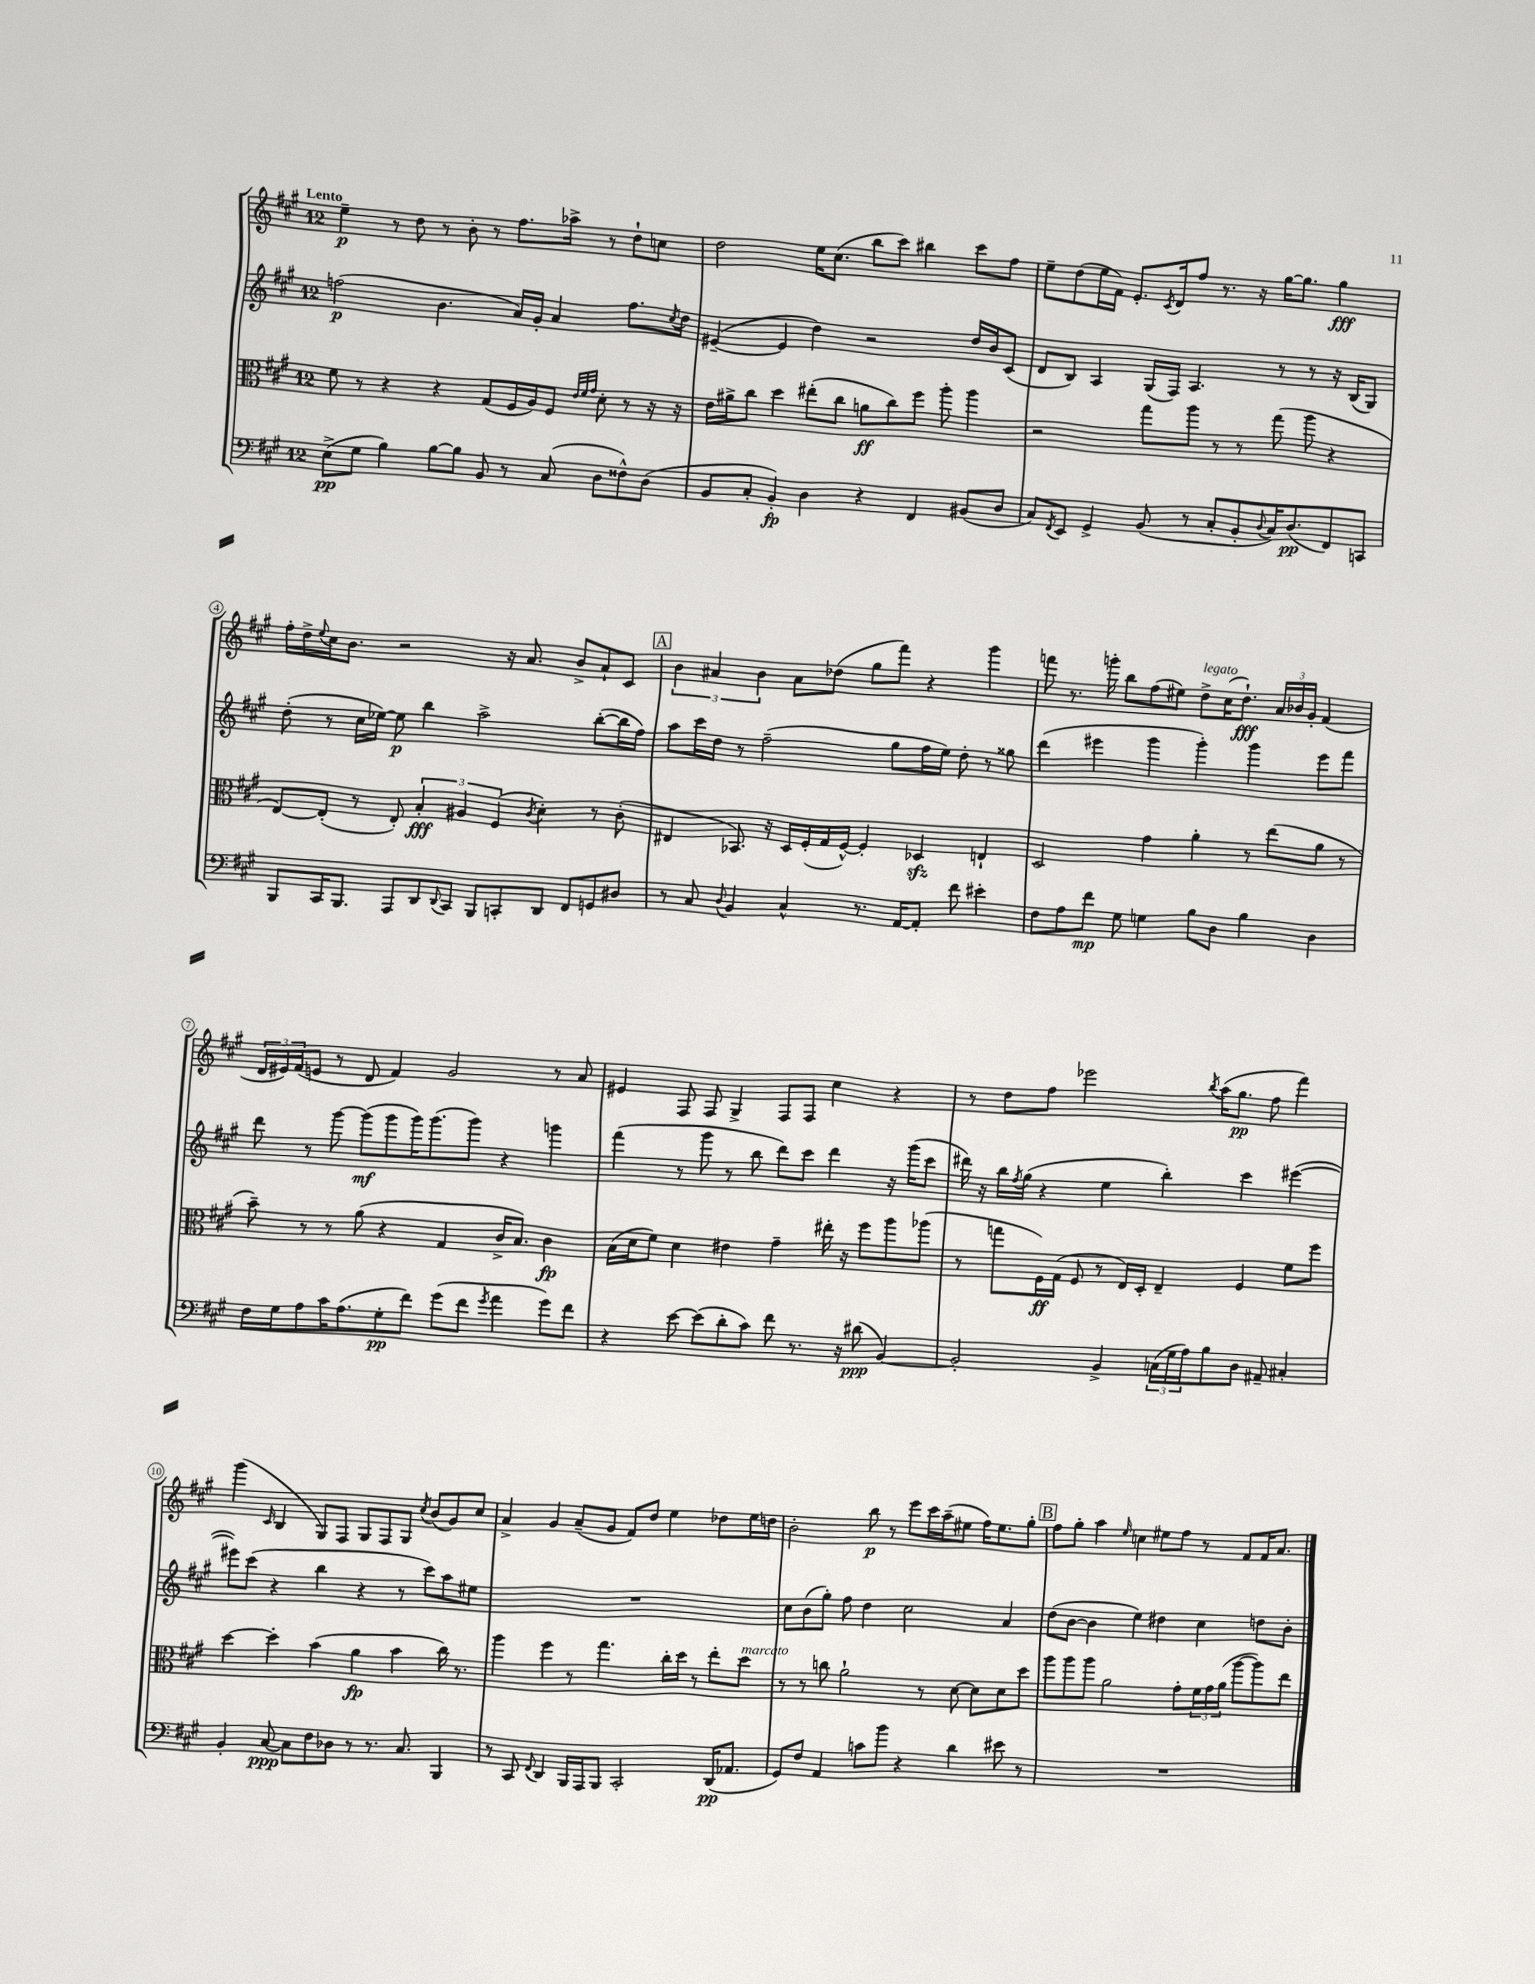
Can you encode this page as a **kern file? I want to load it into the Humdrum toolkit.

**kern	**dynam	**kern	**dynam	**kern	**dynam	**kern	**dynam
*part4	*part4	*part3	*part3	*part2	*part2	*part1	*part1
*staff4	*staff4	*staff3	*staff3	*staff2	*staff2	*staff1	*staff1
*clefF4	*	*clefC3	*	*clefG2	*	*clefG2	*
*k[f#c#g#]	*	*k[f#c#g#]	*	*k[f#c#g#]	*	*k[f#c#g#]	*
*M12/8	*	*M12/8	*	*M12/8	*	*M12/8	*
=1	=1	=1	=1	=1	=1	=1	=1
!	!	!	!	!	!	!LO:TX:a:B:t=Lento	!
(8E^\L	pp	8f#\	.	(2ffn\	p	4ee~\	p
8G#\J	.	8r	.	.	.	.	.
4B\)	.	4r	.	.	.	8r	.
.	.	.	.	.	.	8dd\	.
[8B\L	.	4r	.	4.b\	.	8r	.
8B\J]	.	.	.	.	.	8b'\	.
8BB/	.	(8G#/L	.	.	.	8r	.
8r	.	16F#/L	.	16a/LL)	.	8.ff#\L	.
.	.	16A/J)	.	16g#'/JJ	.	.	.
(8C#/	.	8F#/J	.	4a/	.	.	.
.	.	.	.	.	.	16aa-X^\Jk	.
.	.	32qqe/LLL	.	.	.	.	.
.	.	32qqf#/	.	.	.	.	.
.	.	32qqg#/JJJ	.	.	.	.	.
8D\L	.	8d'\	.	.	.	8r	.
8F##X^^\)	.	8r	.	8.ff\L	.	8dd`\L	.
(8D\J	.	16r	.	.	.	8ccn\J	.
.	.	.	.	8qcc#/	.	.	.
.	.	16r	.	16dd\Jk	.	.	.
=2	=2	=2	=2	=2	=2	=2	=2
8BB/L	.	16e\LL	.	([4e#X~/	.	2dd\	.
.	.	16a#X^\J	.	.	.	.	.
8C#'/J	.	8cc#\J	.	.	.	.	.
4BB'/)	fp	4dd\	.	4e#/]	.	.	.
4D\	.	(8ee#X'\L	.	4dd\)	.	16ee\KL	.
.	.	.	.	.	.	(8.cc#\J	.
.	.	8cc#\J	.	.	.	.	.
4r	.	8an\L	ff	2r	.	8bb\L	.
.	.	8cc#\)	.	.	.	8ccc#\J)	.
4FF#/	.	8ff#\J	.	.	.	4bb#X\	.
.	.	8aa'\	.	.	.	.	.
(8BB#X/L	.	4aa\	.	16dd/LL	.	8ccc#\L	.
.	.	.	.	16b/J	.	.	.
8D/J	.	.	.	(8c#/J	.	8ff#\J	.
=3	=3	=3	=3	=3	=3	=3	=3
8C#/L)	.	2r	.	8d/L	.	8ee~\L	.
8qFF#/	.	.	.	.	.	.	.
8EE/J	.	.	.	8B/J)	.	(8dd\	.
4GG#^/	.	.	.	4A/	.	16ee\L	.
.	.	.	.	.	.	16f#\JJ)	.
.	.	.	.	.	.	8.e'/L	.
(8BB/	.	8gg#\L	.	(16G#/LL	.	.	.
.	.	.	.	.	.	8qc#/	.
.	.	.	.	16F#/JJ)	.	16d/k	.
8r	.	8aa\J	.	4.A/	.	8ff#/J	.
8C#'/L	.	8r	.	.	.	8.r	.
8BB'/	.	8r	.	.	.	.	.
.	.	.	.	.	.	16r	.
8qqD/	.	.	.	.	.	.	.
16C#/K)	.	(8gg#\	.	8r	.	[16gg#\KL	.
(8.D/	pp	.	.	.	.	8.gg#\J]	.
.	.	8aa\	.	8r	.	.	.
8FF#/)	.	4r	.	16r	.	4gg#\	fff
.	.	.	.	(16B/KL	.	.	.
8CCn/J	.	.	.	8G#/J)	.	.	.
!!LO:LB:g=z
=4	=4	=4	=4	=4	=4	=4	=4
8BBB/L	.	[8E/L)	.	(8dd'\	.	16ff#'\LL	.
.	.	.	.	.	.	16dd^\	.
.	.	.	.	.	.	8qqee/	.
16CC#/K	.	(8E'/J]	.	8r	.	16cc#\J	.
8.BBB/J	.	.	.	.	.	8.b\J	.
.	.	8r	.	16cc#\LL	.	.	.
.	.	.	.	[16ee-X\JJ)	.	.	.
8AAA/L	.	8E'/)	.	8ee-\]	p	2r	.
8DD/	.	6B'/	fff	4bb\	.	.	.
8qqDD/	.	.	.	.	.	.	.
8CC#/J	.	.	.	.	.	.	.
.	.	6A#X/	.	.	.	.	.
8BBB/L	.	.	.	2aa^\	.	.	.
.	.	(6F#/	.	.	.	.	.
8CCn'/	.	.	.	.	.	16r	.
.	.	.	.	.	.	8.a/	.
.	.	8qc#/	.	.	.	.	.
8DD/J	.	4d'\)	.	.	.	.	.
8FF#/L	.	.	.	.	.	8b^/L	.
8GGn/	.	8r	.	([8bb'\L	.	8a`/	.
8D#X/J	.	(8c#'\	.	16bb\L]	.	8c#/J	.
.	.	.	.	16ff#\JJ)	.	.	.
!!LO:REH:place=s1:t=A
=5	=5	=5	=5	=5	=5	=5	=5
8r	.	4E#X/	.	8aa\L	.	6b\	.
8C#/	.	.	.	16ccc#\L	.	.	.
.	.	.	.	.	.	6a#X/	.
.	.	.	.	16dd\JJ	.	.	.
8qqD/	.	.	.	.	.	.	.
4BB/	.	8.BB-X/)	.	8r	.	.	.
.	.	.	.	.	.	6b\	.
.	.	.	.	(2ff#~\	.	.	.
.	.	16r	.	.	.	.	.
4C#^^/	.	16D/LL	.	.	.	8a#\L	.
.	.	(16F#'/	.	.	.	.	.
.	.	16G#/	.	.	.	(8dd-X\J	.
.	.	[16F#^^/JJ)	.	.	.	.	.
8.r	.	4F#'/]	.	.	.	8gg#\L	.
.	.	.	.	8gg#\L	.	8fff#\J)	.
[16AA/KL	.	.	.	.	.	.	.
8AA'/J]	.	4D-Xzz/	.	16ff#\L	.	4r	.
.	.	.	.	16ee\JJ)	.	.	.
8f#\	.	.	.	8dd'\	.	.	.
4e#X'\	.	4En`/	.	8r	.	4ggg#\	.
.	.	.	.	8gg##X\	.	.	.
=6	=6	=6	=6	=6	=6	=6	=6
8F#\L	.	2D/	.	(4ddd\	.	8fffn\	.
8A\	.	.	.	.	.	8.r	.
8f#\J	mp	.	.	4eee#X\	.	.	.
.	.	.	.	.	.	16gggn'\	.
8G#\	.	.	.	.	.	8bb\L	.
4Gn\	.	4g#\	.	4ggg#\	.	(8ff#\	.
.	.	.	.	.	.	8ee#X\J)	.
!	!	!	!	!	!	!LO:TX:a:i:t=legato	!
8B\L	.	4a'\	.	4ggg#'\)	.	8dd^\L	.
8D\J	.	.	.	.	.	(16cc#\K	.
.	.	.	.	.	.	8.dd`\J)	fff
4B\	.	8r	.	4ggg#\	.	.	.
.	.	(8ee\L	.	.	.	24a/LL	.
.	.	.	.	.	.	24b-X/	.
.	.	.	.	.	.	24g#'/JJ	.
4D\	.	8a\J	.	8eee#\L	.	(4f#/	.
.	.	8r	.	8fff#\J	.	.	.
!!LO:LB:g=z
=7	=7	=7	=7	=7	=7	=7	=7
16F#\LL	.	8b~\)	.	8ddd\	.	24d/LL	.
.	.	.	.	.	.	24e#X/)	.
16G#\J	.	.	.	.	.	.	.
.	.	.	.	.	.	(24f#/J	.
8A\	.	8r	.	8r	.	8en/J	.
16c#\K	.	8r	.	[8ggg#\	.	8r	.
(8.A\	.	.	.	.	.	.	.
.	.	(8a\	.	(8ggg#\L]	mf	8d/	.
8G#'\	pp	4r	.	8ggg#\	.	4f#/)	.
8f#\J)	.	.	.	16ggg#\K)	.	.	.
.	.	.	.	(8.ggg#\	.	.	.
(8g#\L	.	4G#/	.	.	.	2g#/	.
8f#\J	.	.	.	8ggg#\J)	.	.	.
8qg#/	.	.	.	.	.	.	.
4a\	.	16c#^/KL	.	4r	.	.	.
.	.	8.B/J)	.	.	.	.	.
8g#\L)	.	4c#\	fp	4gggn\	.	8r	.
8f#\J	.	.	.	.	.	8a/	.
=8	=8	=8	=8	=8	=8	=8	=8
4r	.	(16B\LL	.	(4fff#\	.	4e#X/	.
.	.	16d\J	.	.	.	.	.
.	.	8f#\J)	.	.	.	.	.
[8e\	.	4d\	.	8r	.	8F#/	.
(8e\L]	.	.	.	8ggg#\	.	8F#/	.
8d'\	.	4e#X\	.	8r	.	4G#^/	.
8c#\J)	.	.	.	8bb\	.	.	.
8f#\	.	4g#~\	.	8ddd\L)	.	8F#/L	.
8.r	.	.	.	8ccc#\J	.	8F#/J	.
.	.	16ee#X'\	.	4ddd\	.	4cc#\	.
16r	.	16r	.	.	.	.	.
(8d#X\	ppp	8ff#\L	.	.	.	.	.
[4BB/)	.	8aa\	.	16r	.	4r	.
.	.	.	.	(16ggg#\KL	.	.	.
.	.	(8aa-X\J	.	8ccc#\J	.	.	.
=9	=9	=9	=9	=9	=9	=9	=9
2BB'/]	.	8r	.	16ddd#X\)	.	8r	.
.	.	.	.	16r	.	.	.
.	.	8ggn\L	.	16bb\LL	.	8dd\L	.
.	.	.	.	8qff#/	.	.	.
.	.	.	.	(16gg#\JJ	.	.	.
.	.	16F#\L)	ff	4r	.	8ff#\J	.
.	.	(16G#\JJ	.	.	.	.	.
.	.	8F#/	.	.	.	2eee-X\	.
4BB^/	.	8r	.	4ee\	.	.	.
.	.	16E/LL)	.	.	.	.	.
.	.	16D'/JJ	.	.	.	.	.
(24Cn\LL	.	4E~/	.	4bb'\)	.	.	.
24G#\	.	.	.	.	.	.	.
24A\J)	.	.	.	.	.	.	.
.	.	.	.	.	.	8qbb/	.
8B\	.	.	.	.	.	(16aa\KL	.
.	.	.	.	.	.	8.gg#\J	pp
8D\J	.	4F#/	.	4ccc#\	.	.	.
8AA#X~/	.	.	.	.	.	8ff#\	.
4C#X'/	.	8f#\L	.	([4eee#X\	.	4fff#\)	.
.	.	8ff#\J	.	.	.	.	.
!!LO:LB:g=z
=10	=10	=10	=10	=10	=10	=10	=10
4BB'/	.	[4dd\	.	8eee#X\L])	.	(4ggg#\	.
.	.	.	.	(8ccc#\J	.	.	.
.	.	.	.	.	.	16qqc#/	.
[8C#/	ppp	4dd'\]	.	4r	.	4B/	.
8C#\L]	.	.	.	.	.	.	.
8F#\	.	(4b\	.	4bb\	.	8G#/L)	.
8D-X\J	.	.	.	.	.	8F#/J	.
8r	.	4a\	fp	4r	.	8G#/L	.
8.r	.	.	.	.	.	8F#/	.
.	.	4b\	.	8r	.	8G#/J	.
8.C#/	.	.	.	.	.	.	.
.	.	.	.	.	.	8qcc#/	.
.	.	.	.	8ccc#\L)	.	(8b/L	.
4BBB/	.	16cc#\)	.	8aa\	.	8g#/)	.
.	.	8.r	.	.	.	.	.
.	.	.	.	8ee#X\J	.	8cc#/J	.
=11	=11	=11	=11	=11	=11	=11	=11
8r	.	4aa\	.	1.r	.	4a^/	.
8CC#/	.	.	.	.	.	.	.
8qqFF#/	.	.	.	.	.	.	.
4DD/	.	4ff#\	.	.	.	4g#/	.
16BBB/LL	.	8r	.	.	.	(8a~/L	.
16AAA/J	.	.	.	.	.	.	.
8BBB/J	.	4.gg#\	.	.	.	8g#/J	.
2CC#'/	.	.	.	.	.	8f#/L)	.
.	.	.	.	.	.	8dd/J	.
.	.	16cc#'\LL	.	.	.	4ee\	.
.	.	16dd\JJ	.	.	.	.	.
.	.	8r	.	.	.	.	.
(16DD/KL	pp	8ee'\L	.	.	.	8dd-X\L	.
8.AA-X/J	.	.	.	.	.	.	.
!	!	!LO:TX:a:i:t=marcato	!	!	!	!	!
.	.	8dd\J	.	.	.	16ee\L	.
.	.	.	.	.	.	16ddn\JJ	.
=12	=12	=12	=12	=12	=12	=12	=12
8GG#/L)	.	8r	.	8cc#\L	.	2b'\	.
8F#/J	.	8r	.	(8b\	.	.	.
4AA/	.	8ccn\	.	8gg#'\J)	.	.	.
.	.	2a`\	.	8ff#\	.	.	.
8cn\L	.	.	.	4dd\	.	8bb\	p
8b\J	.	.	.	.	.	8r	.
4r	.	.	.	2cc#\	.	8eee\L	.
.	.	8r	.	.	.	16ccc#\L	.
.	.	.	.	.	.	(16aa~\J	.
4d\	.	[8d\	.	.	.	8ee#X\J	.
.	.	8d\L]	.	.	.	16ff#\KL)	.
.	.	.	.	.	.	8.ee#\	.
8e#X\	.	8d\	.	4a/	.	.	.
8r	.	8dd\J	.	.	.	8gg#'\J	.
!!LO:REH:place=s1:t=B
=13	=13	=13	=13	=13	=13	=13	=13
1.r	.	8aa\L	.	(8dd\L	.	8ff#\L	.
.	.	8aa\	.	[8b\J	.	8gg#'\J	.
.	.	8aa\J	.	4b\]	.	4aa\	.
.	.	2a\	.	.	.	.	.
.	.	.	.	.	.	16qqee/	.
.	.	.	.	4ee\)	.	4ccn\	.
.	.	.	.	4dd#X\	.	8ee#X\L	.
.	.	8g#'\L	.	.	.	8ff#\J	.
.	.	24f#\L	.	4cc#\	.	8r	.
.	.	24g#\	.	.	.	.	.
.	.	(24a\JJ	.	.	.	.	.
.	.	[8aa\L	.	.	.	8f#/L	.
.	.	8aa\])	.	8ddn\L	.	16f#/K	.
.	.	.	.	.	.	8.a/J	.
.	.	8ee\J	.	8b'\J	.	.	.
==	==	==	==	==	==	==	==
*-	*-	*-	*-	*-	*-	*-	*-
